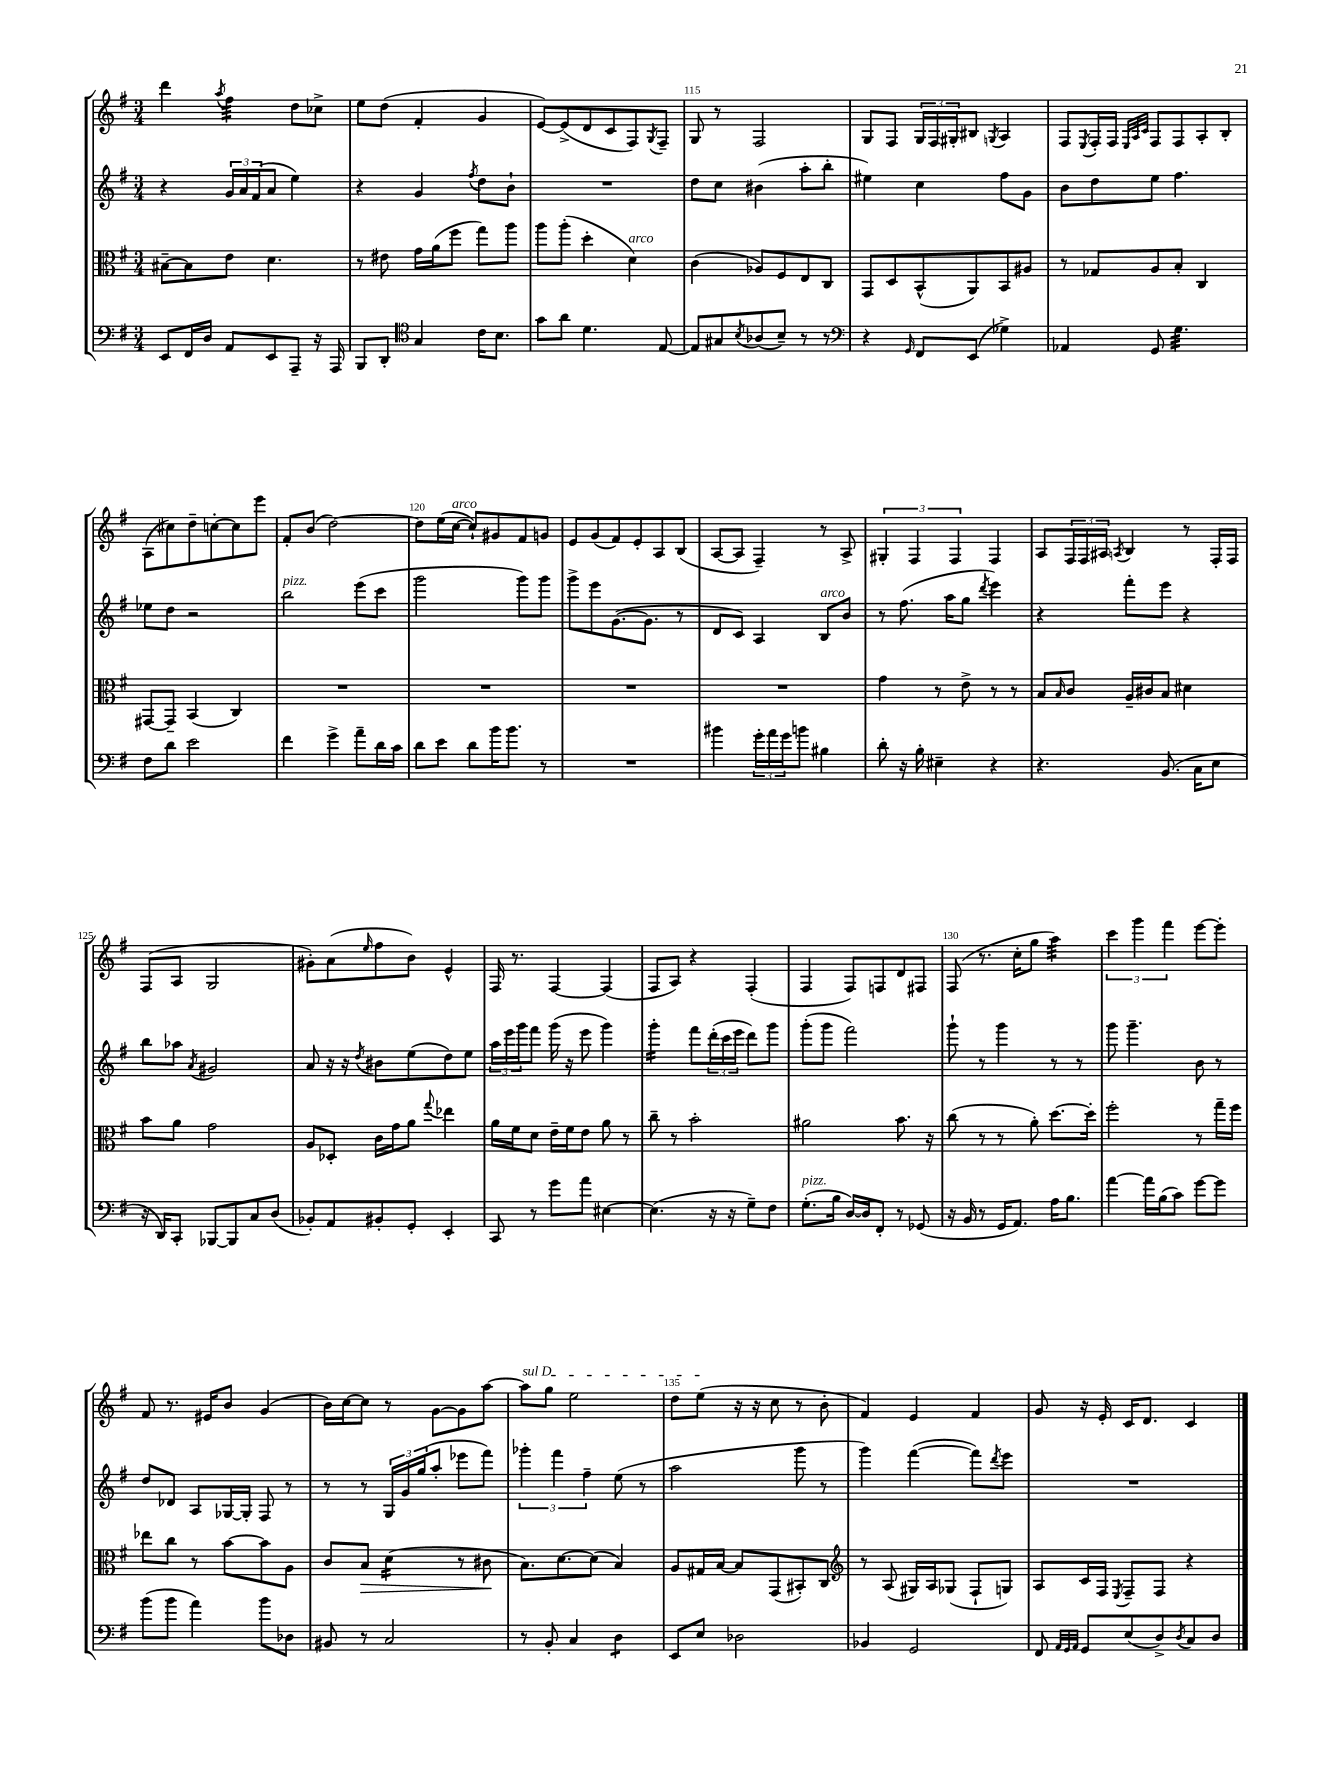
<<
\new StaffGroup <<
\new Staff = "s0" {
    \clef treble \key g \major \numericTimeSignature \time 3/4
    d'''4 \acciaccatura { a''8 } fis''4:32 d''8 ces''8-> |
    e''8 d''8( fis'4-. g'4 |
    e'8~) e'8->( d'8 c'8 fis8) \acciaccatura { g8 } fis8-- |
    g8 r8 fis2 |
    g8 fis8 \tuplet 3/2 { g16 fis16 gis16-. } bis8 \acciaccatura { g8 } a4 |
    fis8 \acciaccatura { e8 } fis16-. fis16 \grace { e32 a32 c'32 } fis8 fis8 a8-. b8-. |
    a8( cis''8) d''8-- c''8~-. c''8 e'''8 |
    fis'8-. b'8( d''2~) |
    d''8 e''16( c''16~^\markup { \italic "arco" } c''8-!) gis'8 fis'8 g'8 |
    e'8 g'8( fis'8) e'8-. a8 b8( |
    a8~ a8 fis4--) r8 a8-> |
    \tuplet 3/2 { gis4-. fis4 fis4 } fis4 |
    a8 \tuplet 3/2 { fis16 fis16 ais16 } \acciaccatura { a8 } b4 r8 fis16-. fis16 |
    fis8( a8 g2 |
    gis'8-.) a'8( \grace { e''16 } fis''8 b'8) e'4-^ |
    fis16 r8. fis4~ fis4( |
    fis8 a8) r4 fis4-.( |
    fis4 fis8) f8 d'8 fis8 |
    fis8( r8. c''16-. g''8 a''4:32) |
    \tuplet 3/2 { c'''4 g'''4 fis'''4 } e'''8~ e'''8-. |
    fis'8 r8. eis'16 b'8 g'4( |
    b'16) c''16~ c''8 r8 g'8~ g'8 a''8~ |
    \once \override TextSpanner.bound-details.left.text = \markup { \italic "sul D" } a''8\startTextSpan g''8 e''2 |
    d''8 e''8\stopTextSpan( r16 r16 c''8 r8 b'8-. |
    fis'4) e'4 fis'4 |
    g'8 r16 e'16-. c'16 d'8. c'4 \bar "|." |
}
\new Staff = "s1" {
    \clef treble \key g \major \numericTimeSignature \time 3/4
    r4 \tuplet 3/2 { g'16 a'16 fis'16( } a'8 e''4) |
    r4 g'4 \acciaccatura { fis''8 } d''8 b'8-! |
    R2. |
    d''8 c''8 bis'4( a''8-. b''8-. |
    eis''4) c''4 fis''8 g'8 |
    b'8 d''8 e''8 fis''4. |
    ees''8 d''8 r2 |
    b''2^\markup { \italic "pizz." } e'''8( c'''8 |
    g'''2 g'''8) g'''8 |
    g'''8-> e'''8 g'8.~( g'8. r8 |
    d'8 c'8) a4 b8^\markup { \italic "arco" } b'8 |
    r8 fis''8.( a''16 g''8 \acciaccatura { d'''8 } e'''4) |
    r4 fis'''8-. e'''8 r4 |
    b''8 aes''8 \acciaccatura { a'8 } gis'2 |
    a'8 r16 r16 \acciaccatura { d''8 } bis'8 e''8( d''8) e''8 |
    \tuplet 3/2 { a''16 e'''16 g'''16 } fis'''8 g'''16( r16 e'''8 g'''4) |
    g'''4:16-. fis'''8 \tuplet 3/2 { d'''16-.( c'''16 e'''16 } d'''8) g'''8 |
    g'''8-.( g'''8 fis'''2) |
    g'''8-! r8 g'''4 r8 r8 |
    g'''8 g'''4.-- b'8 r8 |
    d''8 des'8 a8 ges16~ ges16-. fis8 r8 |
    r8 r8 \tuplet 3/2 { g16 g'16 g''16( } a''8-. ees'''8 fis'''8) |
    \tuplet 3/2 { ges'''4-. fis'''4 fis''4-- } e''8( r8 |
    a''2 g'''8 r8 |
    g'''4) fis'''4~( fis'''8) \acciaccatura { d'''8 } e'''8 |
    R2. \bar "|." |
}
\new Staff = "s2" {
    \clef alto \key g \major \numericTimeSignature \time 3/4
    bis8~-- bis8 e'8 d'4. |
    r8 eis'8 g'16 a'16( fis''8 g''8) a''8 |
    a''8 a''8-.( d''4-. d'4^\markup { \italic "arco" }) |
    c'4( aes8) fis8 e8 c8 |
    g,8 d8 b,8-^( a,8) b,8 ais8 |
    r8 ges8 a8 b8-. c4 |
    gis,8~ gis,8-- b,4( c4) |
    R2. |
    R2. |
    R2. |
    R2. |
    g'4 r8 e'8-> r8 r8 |
    b8 \grace { b16 } c'8 a16-- cis'16 b8 dis'4 |
    b'8 a'8 g'2 |
    a8 des8-. c'16 g'16 a'8 \appoggiatura { g''8 } ees''4 |
    a'16 fis'16 d'8 e'16-- fis'16 e'8 a'8 r8 |
    c''8-- r8 b'2-. |
    ais'2 b'8. r16 |
    c''8( r8 r8 a'8-.) d''8.~ d''16-. |
    fis''2-. r8 g''16-- fis''16 |
    ees''8 c''8 r8 b'8~ b'8 a8 |
    c'8 b8\> d'4:16( r8 cis'8\! |
    b8.) d'8.~ d'8( b4) |
    a8 gis16 b16~ b8 g,8( bis,8-.) c8 |
    \clef treble r8 a8( gis16) a16 ges8( fis8-! g8) |
    a8 c'16 fis16 \acciaccatura { e8 } fis8-- fis8 r4 \bar "|." |
}
\new Staff = "s3" {
    \clef bass \key g \major \numericTimeSignature \time 3/4
    e,8 fis,16 d16 a,8 e,8 a,,8-- r16 a,,16 |
    b,,8 d,8-. \clef tenor g4 c'16 b8. |
    g'8 a'8 d'4. e8~ |
    e8 gis8 \acciaccatura { b8 } aes8( b8--) r8 r8 |
    \clef bass r4 \grace { g,16 } fis,8 e,8( ges4->) |
    aes,4 g,8 g4.:32 |
    fis8 d'8 e'2 |
    fis'4 g'4-> a'8-- d'16 c'16 |
    d'8 e'8 d'8 b'16 b'8. r8 |
    R2. |
    bis'4 \tuplet 3/2 { g'16-. a'16 g'16 } b'8 bis4 |
    d'8-. r16 b16-. eis4-- r4 |
    r4. b,8.( c16 e8 |
    r16 d,16) c,8-. bes,,8~ bes,,8 c8 d8( |
    bes,8-.) a,8 bis,8-. g,8-. e,4-. |
    c,8 r8 g'8 a'8 eis4~ |
    eis4.( r16 r16 g8--) fis8 |
    g8.-.^\markup { \italic "pizz." }( b16 d16~) d16 fis,8-. r8 ges,8( |
    r16 b,16 r8 g,16 a,8.) a16 b8. |
    a'4~ a'16 b16( c'8) g'8~ g'8 |
    b'8( b'8 a'4) b'8 des8 |
    bis,8 r8 c2 |
    r8 b,8-. c4 d4:8 |
    e,8 e8 des2 |
    bes,4 g,2 |
    fis,8 \grace { a,32 g,32 a,32 } g,8 e8( d8->) \acciaccatura { d8 } c8 d8 \bar "|." |
}
>>
>>
\layout { \context { \Score currentBarNumber = #112 \override BarNumber.break-visibility = ##(#f #t #t) barNumberVisibility = #(every-nth-bar-number-visible 5) } }
